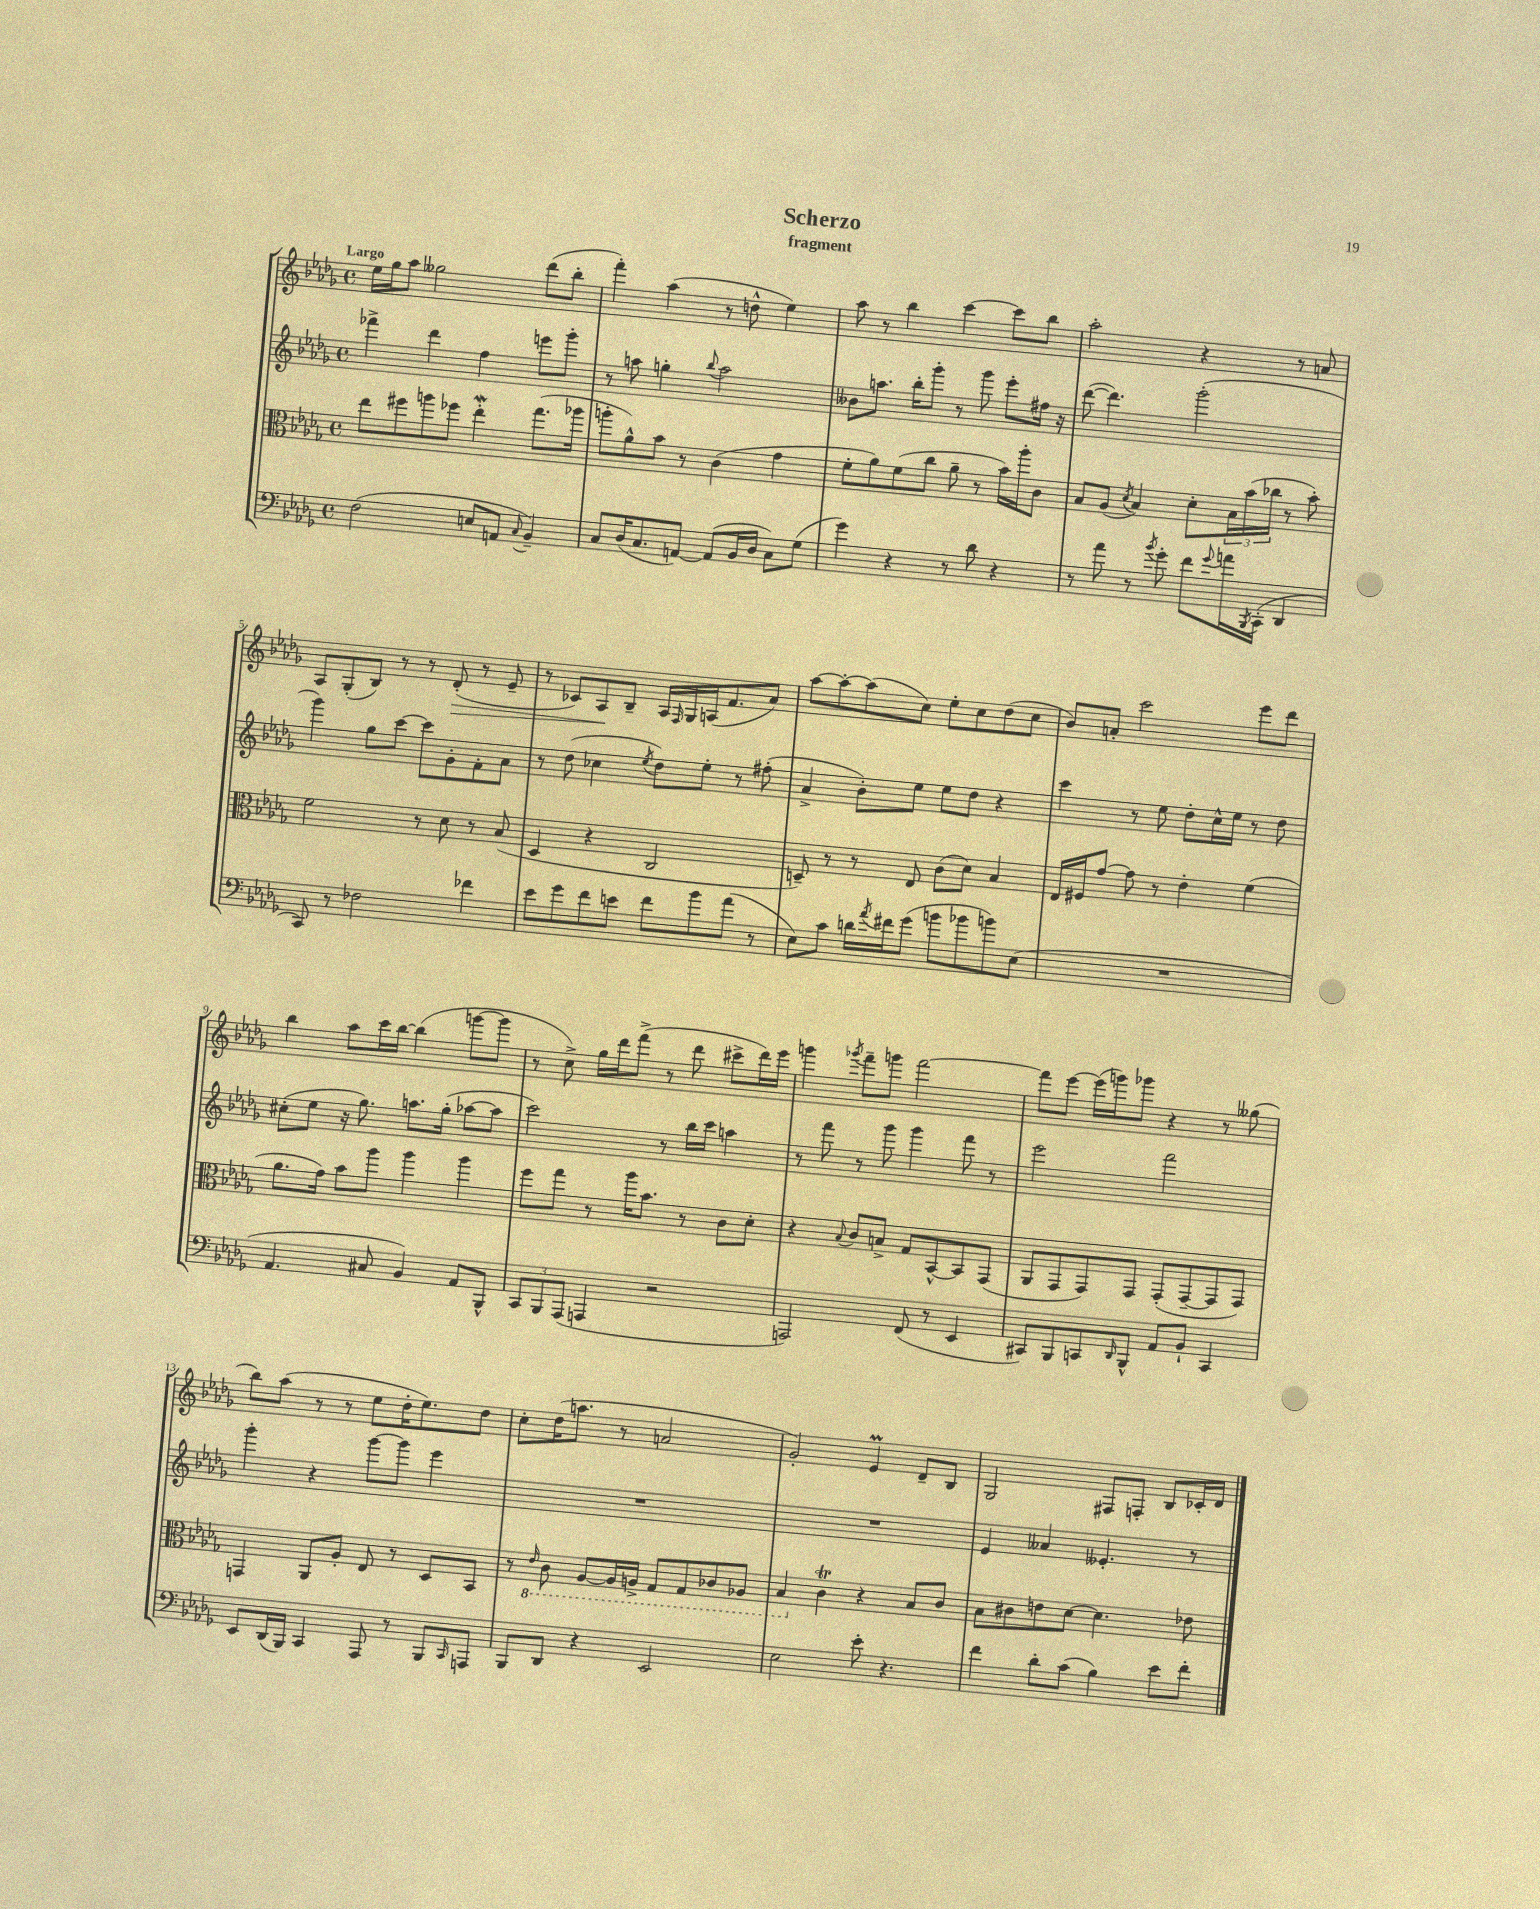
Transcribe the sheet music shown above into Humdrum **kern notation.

**kern	**kern	**kern	**kern
*staff4	*staff3	*staff2	*staff1
*clefF4	*clefC3	*clefG2	*clefG2
*k[b-e-a-d-g-]	*k[b-e-a-d-g-]	*k[b-e-a-d-g-]	*k[b-e-a-d-g-]
*M4/4	*M4/4	*M4/4	*M4/4
*met(c)	*met(c)	*met(c)	*met(c)
(2F\	8ee-\L	4fff-^\	16ee-\LL
.	.	.	16gg-\J
.	8ff#\	.	8aa-\J
.	8aa\	4ddd-\	2gg--\
.	8ff-\J	.	.
8E/L	4ee-'\	4ff\	.
8AA/J	.	.	.
8qqC/	.	.	.
4BB-~/)	(8.gg-\L	8eee\L	(8ddd-\L
.	.	8ggg-'\J	8bb-'\J
.	16aa-\Jk	.	.
=	=	=	=
8C/L	8aa'\L	8r	4fff'\)
(16D-/K	8a-^^\)	8aa\	.
8.C/	.	.	.
.	8b-\J	4gg'\	(4aa-\
[8AA/J)	8r	.	.
.	.	8qqbb-/	.
(8AA/]L	(4c\	2aa\	8r
16BB-/L	.	.	8dd^^\
16D-/JJ	.	.	.
8C\L)	4g-\	.	4ee-\)
(8G-\J	.	.	.
=	=	=	=
4g-\)	8f'\L	8b--\L	8aa-\
.	8a-\)	8.aa\J	8r
4r	(8f\	.	4bb-\
.	.	16bb-'\LK	.
.	8cc\J	8ggg-'\J	.
8r	8a-~\	8r	[4ccc\
8d-\	8r	8ggg-\	.
4r	16b-\LL)	8eee-'\L	8ccc\]L
.	16aa-'\J	.	.
.	8c\J	16ff#\Jk	8bb-\J
.	.	16r	.
=	=	=	=
8r	8B-/L	([8ddd-\	2aa-'\
8a-\	(8A-/J	4.ddd-\])	.
.	8qd-/	.	.
8r	4B-/)	.	.
8qb-/	.	.	.
8g-'\	.	.	.
8f\L	8d-'\L	(2ggg-'\	4r
8qqg-/	.	.	.
16a\L	24B-\L	.	.
.	(24b-\	.	.
8qBBB-/	.	.	.
(16CC'\JJ	.	.	.
.	24cc-\JJ	.	.
4DD-/	8r	.	8r
.	8b-'\)	.	8a/
=	=	=	=
8CC/)	2f\	4ggg-\)	8A-/L
8r	.	.	(8G-'/
2F-\	.	8gg-\L	8B-/J)
.	.	[8ccc\J	8r
.	8r	8ccc\]L	8r
.	8d-\	8g-'\	(8d-'/
4f-\	8r	8f'\	8r
.	(8B-/	8a-\J	8e-~/
=	=	=	=
8e-\L	4D-/	8r	8r
8g-\	.	(8dd-\	8c-/L)
8f\	4r	4cc-\	8A-/
8e\J	.	.	8B-~/J
.	.	8qee-/	.
8f\L	2C/	8dd-\L)	16A-/LL
.	.	.	16qqF/
.	.	.	16G-/
8b-\	.	8ee-'\J	(16A/J
.	.	.	8.f/
(8a-\J	.	8r	.
8r	.	(8ff#'\	8a-/J)
=	=	=	=
8E-\L)	8D~/)	4a-^/	[8aa-\L
8c\J	8r	.	8aa-'\_
16d\LL	8r	8b-'\L)	(8aa-\]
8qa-/	.	.	.
16f#\J	.	.	.
(8g-\J	8E-/	8ee-\J	8cc\J)
8b\L	(8c\L	8ee-\L	8ee-'\L
8b-\	8d-\J)	8dd-\J	8cc\
8b\)	4B-/	4r	(8dd-\
(8E-\J	.	.	8cc\J
=	=	=	=
1r	16E-/LL	4ccc\	8b-/L)
.	16F#/J	.	.
.	[8g-/J	.	8a'/J
.	8g-\]	8r	2ccc\
.	8r	8ee-\	.
.	4e-'\	8dd-'\L	.
.	.	16cc^^\L	.
.	.	16ee-\JJ	.
.	(4f\	8r	8eee-\L
.	.	8dd-\	8ddd-\J
=	=	=	=
4.AA-/	8.a-\L	(8cc#'\L	4bb-\
.	.	8ee-\J	.
.	16g-\Jk)	.	.
.	8b-\L	16r	8aa-\L
.	.	8.gg-\)	.
8C#/	8aa-\J	.	16ccc\L
.	.	.	[16bb-\JJ
4BB-/)	4aa-\	8.aa\L	(4bb-\]
.	.	(16gg-'\Jk	.
8AA-/L	4aa-\	[8aa-\L	[8ggg\L
8BBB-^^/J	.	8aa-\]J	8ggg\]J
=	=	=	=
12CC/L	8ff\L	2ccc\)	8r
12BBB-/	.	.	.
.	8gg-\J	.	8cc^\)
(12AAA-/J	.	.	.
4AAA/	8r	.	16gg-\LL
.	.	.	16ddd-\J
.	16aa-\LK	.	(8fff^\J
.	8.b-\J	.	.
2r	.	8r	8r
.	8r	16bb-\LL	8ddd-\
.	.	16ccc\JJ	.
.	8c\L	4aa\	8ccc#^\L
.	8d-'\J	.	16ddd-\L)
.	.	.	16eee-\JJ
=	=	=	=
2AAA/)	4r	8r	4ggg\
.	.	8fff\	.
.	8qqB-/	.	8qggg-/
.	8c/L	8r	8fff~\L
.	8B^/J	8ggg-\	8ggg\J
(8FF/	8G-/L	4ggg-\	[2fff\
8r	[8BB-^^/	.	.
4EE-/	8BB-/]	8fff\	.
.	(8GG-/J	8r	.
=	=	=	=
8CC#/L)	8AA-/L	2eee-\	8fff\]L
8BBB-/	8GG-/	.	[8eee-\J
8CC/	8GG-/)	.	(16eee-\]LL
.	.	.	16ggg\J)
16qqDD-/	.	.	.
8BBB-^^/J	8GG-/J	.	8ggg-\J
8AA-/L	(8GG-'/L	2fff\	4r
8BB-`/J	[8GG-~/	.	.
4CC/	8GG-/]	.	8r
.	8GG-/J)	.	(8gg--\
=	=	=	=
8EE-/L	4GG/	4ggg-'\	8bb-\L)
(16DD-/L	.	.	(8aa-\J
16BBB-/JJ)	.	.	.
4CC/	8AA-/L	4r	8r
.	8A-'/J	.	8r
8AAA-/	8E-/	[8ggg-\L	8ee-\L
8r	8r	8ggg-\]J	16dd-'\K
.	.	.	8.ee-\)
8BBB-/L	8D-/L	4eee-\	.
16qqCC/	.	.	.
8AAA/J	8BB-/J	.	8dd-\J
=	=	=	=
8BBB-/L	8r	1r	8cc'\L
.	16qqE-/	.	.
8DD-/J	8C\	.	(16dd-\K
.	.	.	8.aa\J
4r	[8AA-/L	.	.
.	16AA-/]L	.	8r
.	16AA^/JJ	.	.
2EE-/	8GG-/L	.	2a/
.	8GG-/	.	.
.	8C-/	.	.
.	8AA-/J	.	.
=	=	=	=
2E-\	4BB-/	1r	2g-'/)
.	4c\	.	.
8e-'\	4r	.	4e-/
4.r	.	.	.
.	8B-/L	.	8d-~/L
.	8c/J	.	8B-/J
=	=	=	=
4f\	8B-\L	4e-/	2G-/
.	8c#\	.	.
8d-'\L	8e\	4a--/	.
(8c\J	[8d-\J	.	.
4B-\)	4.d-\]	4.e--'/	8F#/L
.	.	.	8F'/J
8e-\L	.	.	8B-/L
8f'\J	8e-\	8r	16c-'/L
.	.	.	16d-/JJ
==	==	==	==
*-	*-	*-	*-
